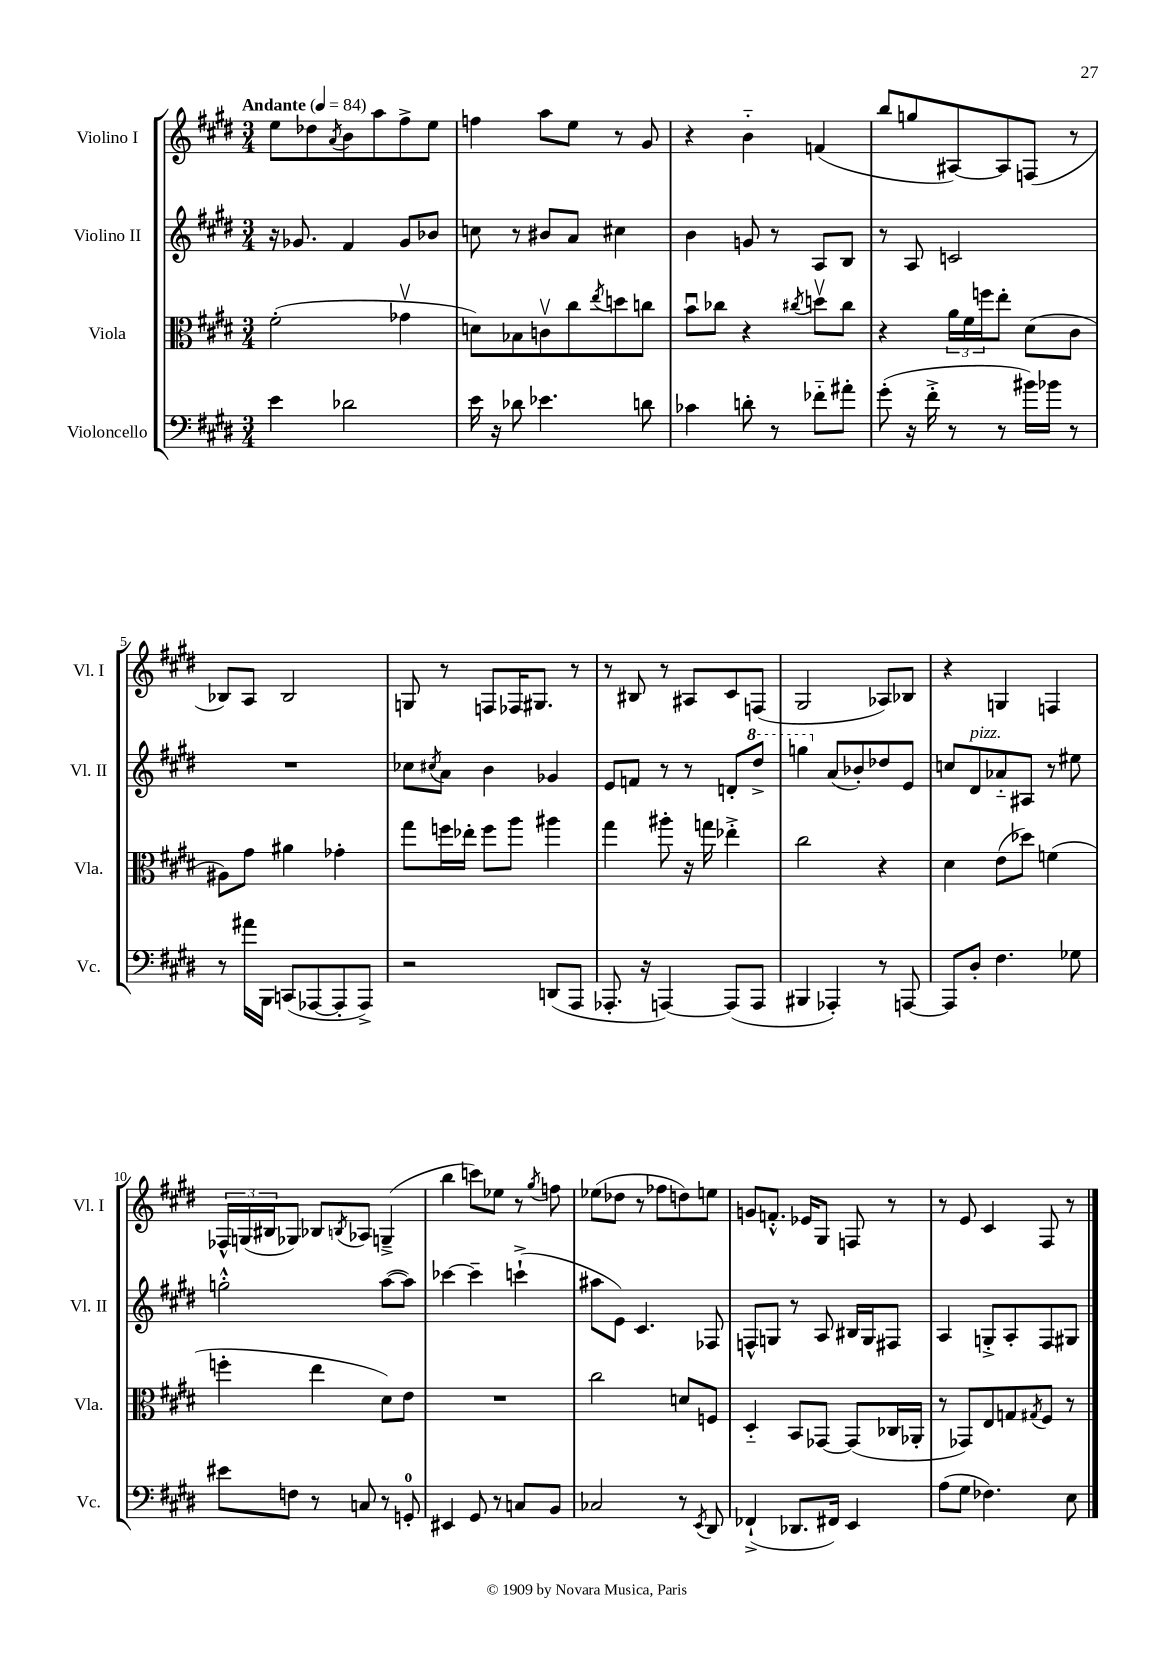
<<
\new StaffGroup <<
\new Staff = "s0" \with { instrumentName = "Violino I" shortInstrumentName = "Vl. I" } {
    \clef treble \key e \major \numericTimeSignature \time 3/4 \tempo "Andante" 4 = 84
    e''8 des''8 \acciaccatura { a'8 } b'8 a''8 fis''8-> e''8 |
    f''4 a''8 e''8 r8 gis'8 |
    r4 b'4-_ f'4( |
    b''8 g''8 ais8~) ais8 f8( r8 |
    bes8) a8 bes2 |
    g8 r8 f8 fes16 gis8. r8 |
    r8 bis8 r8 ais8 cis'8 f8( |
    gis2 aes8) bes8 |
    r4 g4 f4 |
    \tuplet 3/2 { fes16-^ g16( bis16 } ges8) bes8 \acciaccatura { b8 } aes8 g4--->( |
    b''4 c'''8) ees''8 r8 \acciaccatura { gis''8 } f''8 |
    ees''8( des''8 r8 fes''8 d''8) e''8 |
    g'8 f'8.-.-^ ees'16 gis8 f8 r8 |
    r8 e'8 cis'4 fis8 r8 \bar "|." |
}
\new Staff = "s1" \with { instrumentName = "Violino II" shortInstrumentName = "Vl. II" } {
    \clef treble \key e \major \numericTimeSignature \time 3/4
    r16 ges'8. fis'4 ges'8 bes'8 |
    c''8 r8 bis'8 a'8 cis''4 |
    b'4 g'8 r8 a8 b8 |
    r8 a8 c'2 |
    R2. |
    ces''8 \acciaccatura { cis''8 } a'8 b'4 ges'4 |
    e'8 f'8 r8 r8 d'8-. \ottava #1 dis'''8-> |
    g'''4 \ottava #0 a'8( bes'8-.) des''8 e'8 |
    c''8 dis'8^\markup { \italic "pizz." } aes'8-_ ais8 r8 eis''8 |
    g''2-.-^ a''8~( a''8) |
    ces'''4~ ces'''4-- c'''4-!->( |
    ais''8 e'8) cis'4. fes8 |
    f8-^ g8 r8 a8 bis16 g16 fis8 |
    a4 g8-.-> a8-. fis8 gis8 \bar "|." |
}
\new Staff = "s2" \with { instrumentName = "Viola" shortInstrumentName = "Vla." } {
    \clef alto \key e \major \numericTimeSignature \time 3/4
    fis'2-.( ges'4\upbow |
    d'8) bes8 c'8\upbow cis''8 \acciaccatura { e''8 } d''8 c''8 |
    b'8\downbow ces''8 r4 \acciaccatura { cis''8 } d''8\upbow cis''8 |
    r4 \tuplet 3/2 { a'16 fis'16 f''16 } e''8-. dis'8( cis'8 |
    ais8) gis'8 ais'4 ges'4-. |
    gis''8 f''16 ees''16-. f''8 a''8 ais''4 |
    gis''4 ais''8-. r16 g''16 ees''4-.-> |
    cis''2 r4 |
    dis'4 e'8( des''8) f'4( |
    f''4-. e''4 dis'8) e'8 |
    R2. |
    cis''2 d'8 f8 |
    dis4-_ b,8 ges,8~ ges,8( ces16 aes,16-. |
    r8 ges,8) e8 g8 \acciaccatura { gis8 } fis8 r8 \bar "|." |
}
\new Staff = "s3" \with { instrumentName = "Violoncello" shortInstrumentName = "Vc." } {
    \clef bass \key e \major \numericTimeSignature \time 3/4
    e'4 des'2 |
    e'16 r16 des'8 ees'4. d'8 |
    ces'4 d'8-. r8 fes'8-_ ais'8-. |
    gis'8-.( r16 fis'16-.-> r8 r8 bis'16) bes'16 r8 |
    r8 ais'16 b,,16 c,8( aes,,8~ aes,,8-. aes,,8->) |
    r2 d,8( a,,8 |
    aes,,8.-. r16 a,,4~) a,,8( a,,8 |
    bis,,4 aes,,4-.) r8 a,,8~ |
    a,,8 dis8-. fis4. ges8 |
    eis'8 f8 r8 c8 r8 g,8-0-. |
    eis,4 gis,8 r8 c8 b,8 |
    ces2 r8 \acciaccatura { e,8 } dis,8 |
    fes,4-!->( des,8. fis,16) e,4 |
    a8( gis8 fes4.) e8 \bar "|." |
}
>>
>>
